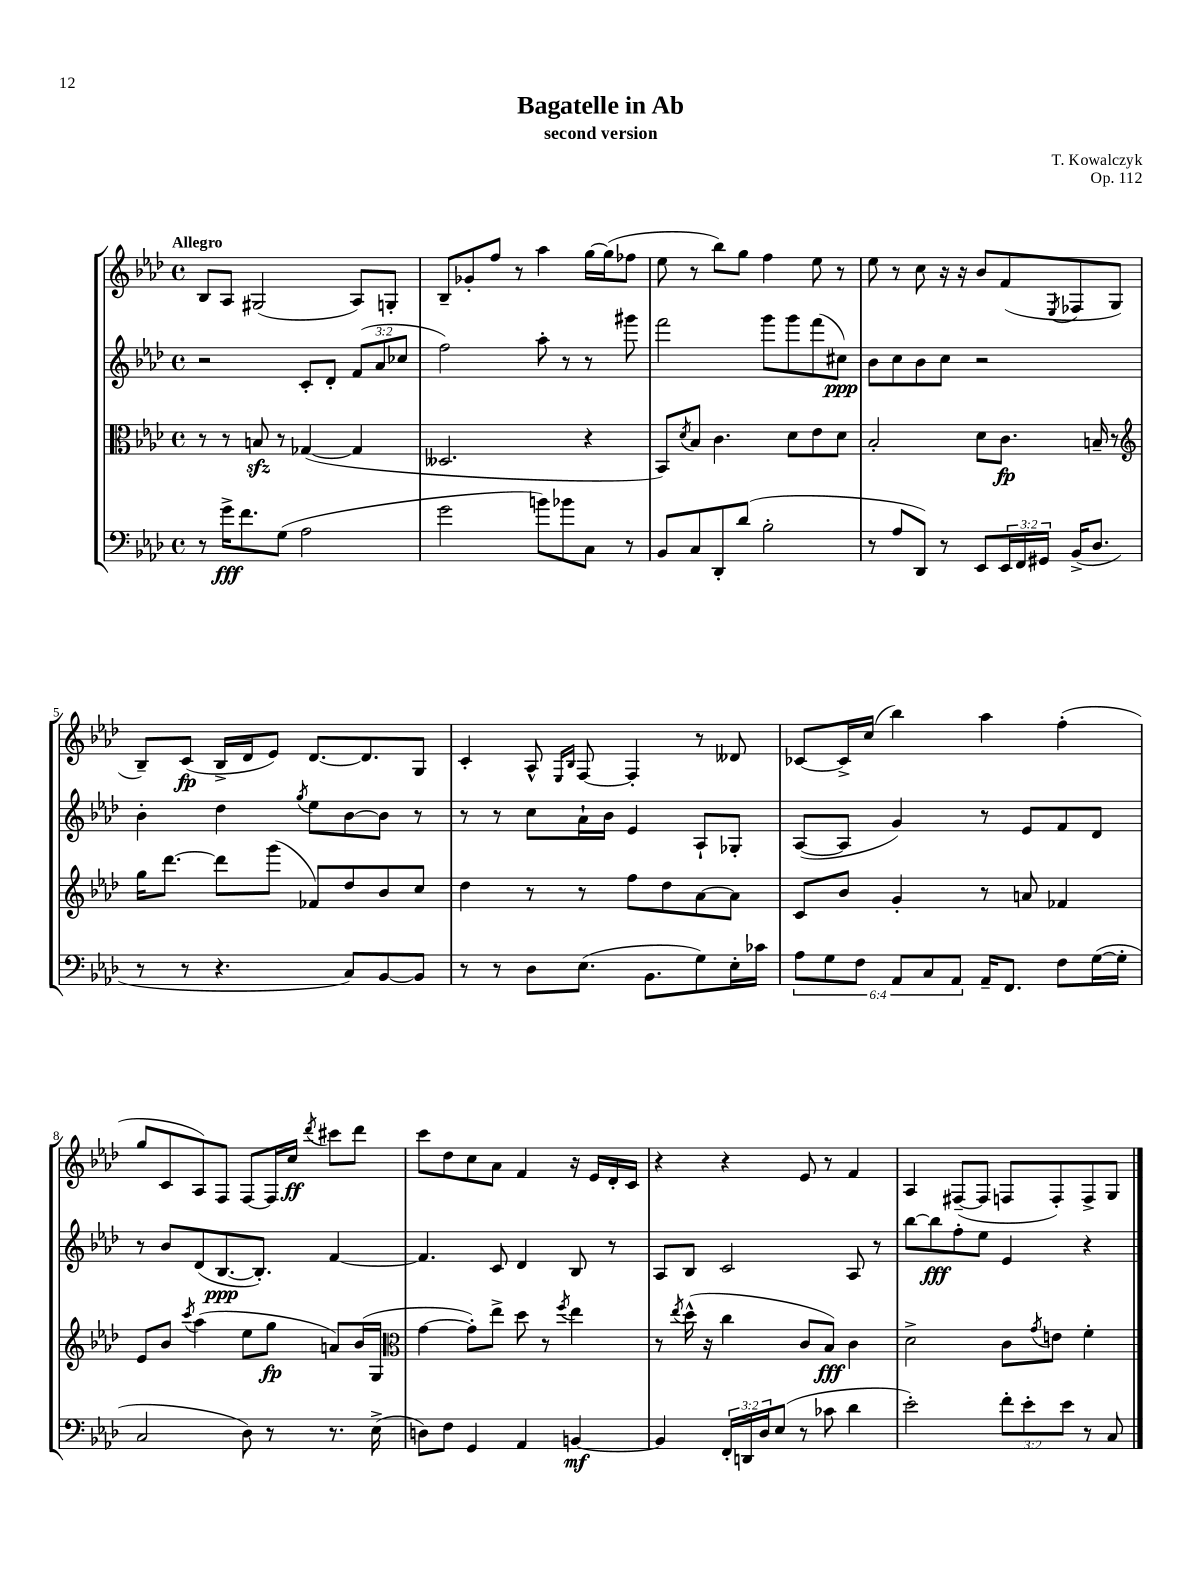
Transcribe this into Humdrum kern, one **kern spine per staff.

**kern	**kern	**kern	**kern
*staff4	*staff3	*staff2	*staff1
*clefF4	*clefC3	*clefG2	*clefG2
*k[b-e-a-d-]	*k[b-e-a-d-]	*k[b-e-a-d-]	*k[b-e-a-d-]
*M4/4	*M4/4	*M4/4	*M4/4
*met(c)	*met(c)	*met(c)	*met(c)
8r	8r	2r	8B-
16g^	8r	.	8A-
8.f	.	.	.
.	8B	.	(2G#
(8G	8r	.	.
2A-	([4G-	8c'	.
.	.	8d-'	.
.	4G-]	(12f	8A-)
.	.	12a-	.
.	.	.	8G'
.	.	12cc-	.
=	=	=	=
2g	2.D--	2ff)	8B-~
.	.	.	8g-'
.	.	.	8ff
.	.	.	8r
8b)	.	8aa-'	4aa-
8b-	.	8r	.
8C	4r	8r	[16gg
.	.	.	(16gg]
8r	.	8ggg#	8ff-
=	=	=	=
8BB-	8BB-)	2fff	8ee-
.	8qd-	.	.
8C	8B-	.	8r
8DD-'	4.c	.	8bb-)
(8d-	.	.	8gg
2B-'	.	8ggg	4ff
.	8d-	8ggg	.
.	8e-	(8fff	8ee-
.	8d-	8cc#)	8r
=	=	=	=
8r	2B-'	8b-	8ee-
8A-	.	8cc	8r
8DD-)	.	8b-	8cc
8r	.	8cc	16r
.	.	.	16r
8EE-	8d-	2r	8b-
24EE-	8.c	.	(8f
24FF	.	.	.
24GG#	.	.	.
.	.	.	8qE-
(16BB-^	.	.	8F-
8.D-	16B~	.	.
.	8r	.	8G
=	=	=	=
*	*clefG2	*	*
8r	16gg	4b-'	8B-~)
.	[8.ddd-	.	.
8r	.	.	(8c
4.r	8ddd-]	4dd-	16B-^
.	.	.	16d-
.	(8ggg	.	8e-)
.	.	8qgg	.
.	8f-)	8ee-	[8.d-
8C)	8dd-	[8b-	.
.	.	.	8.d-]
[8BB-	8b-	8b-]	.
8BB-]	8cc	8r	8G
=	=	=	=
8r	4dd-	8r	4c'
8r	.	8r	.
8D-	8r	8cc	8A-^^
.	.	.	16qqE-
.	.	.	16qqB-
(8.E-	8r	16a-`	[8F
.	.	16b-	.
.	8ff	4e-	4F']
8.BB-	.	.	.
.	8dd-	.	.
8G)	[8a-	8A-`	8r
16E-'	8a-]	8G-'	8d--
16c-	.	.	.
=	=	=	=
12A-	8c	([8A-	[8c-
12G	.	.	.
.	8b-	8A-]	16c-^]
12F	.	.	.
.	.	.	(16cc
12AA-	4g'	4g)	4bb-)
12C	.	.	.
12AA-	.	.	.
16AA-~	8r	8r	4aa-
8.FF	.	.	.
.	8a	8e-	.
8F	4f-	8f	(4ff'
([16G	.	8d-	.
16G']	.	.	.
=	=	=	=
2C	8e-	8r	8gg
.	8b-	8b-	8c
.	8qccc	.	.
.	(4aa-	(8d-	8A-)
.	.	[8.B-	8F
8D-)	8ee-	.	[8F
.	.	8.B-'])	.
8r	8gg	.	16F]
.	.	.	16cc
.	.	.	8qddd-
8.r	8a)	[4f	8ccc#
.	(16b-	.	8ddd-
(16E-^	16G	.	.
=	=	=	=
*	*clefC3	*	*
8D)	[4g	4.f]	8ccc
8F	.	.	8dd-
4GG	8g'])	.	8cc
.	8ee-^	8c	8a-
4AA-	8dd-	4d-	4f
.	8r	.	.
.	8qff	.	.
[4BB	4ee-	8B-	16r
.	.	.	16e-
.	.	8r	16d-'
.	.	.	16c
=	=	=	=
4BB]	8r	8A-	4r
.	8qee-	.	.
.	(16dd-^^	8B-	.
.	16r	.	.
24FF'	4cc	2c	4r
24DD	.	.	.
24D-	.	.	.
(8E-	.	.	.
8r	8c	.	8e-
8c-	8B-)	.	8r
4d-	4c	8A-	4f
.	.	8r	.
=	=	=	=
2e-')	2d-^	[8bb-	4A-
.	.	8bb-]	.
.	.	8ff'	([8F#~
.	.	8ee-	8F#]
12f'	8c	4e-	8F
12e-'	.	.	.
.	8qg	.	.
.	8e	.	8F')
12e-	.	.	.
8r	4f'	4r	8F^
8C	.	.	8G
==	==	==	==
*-	*-	*-	*-
